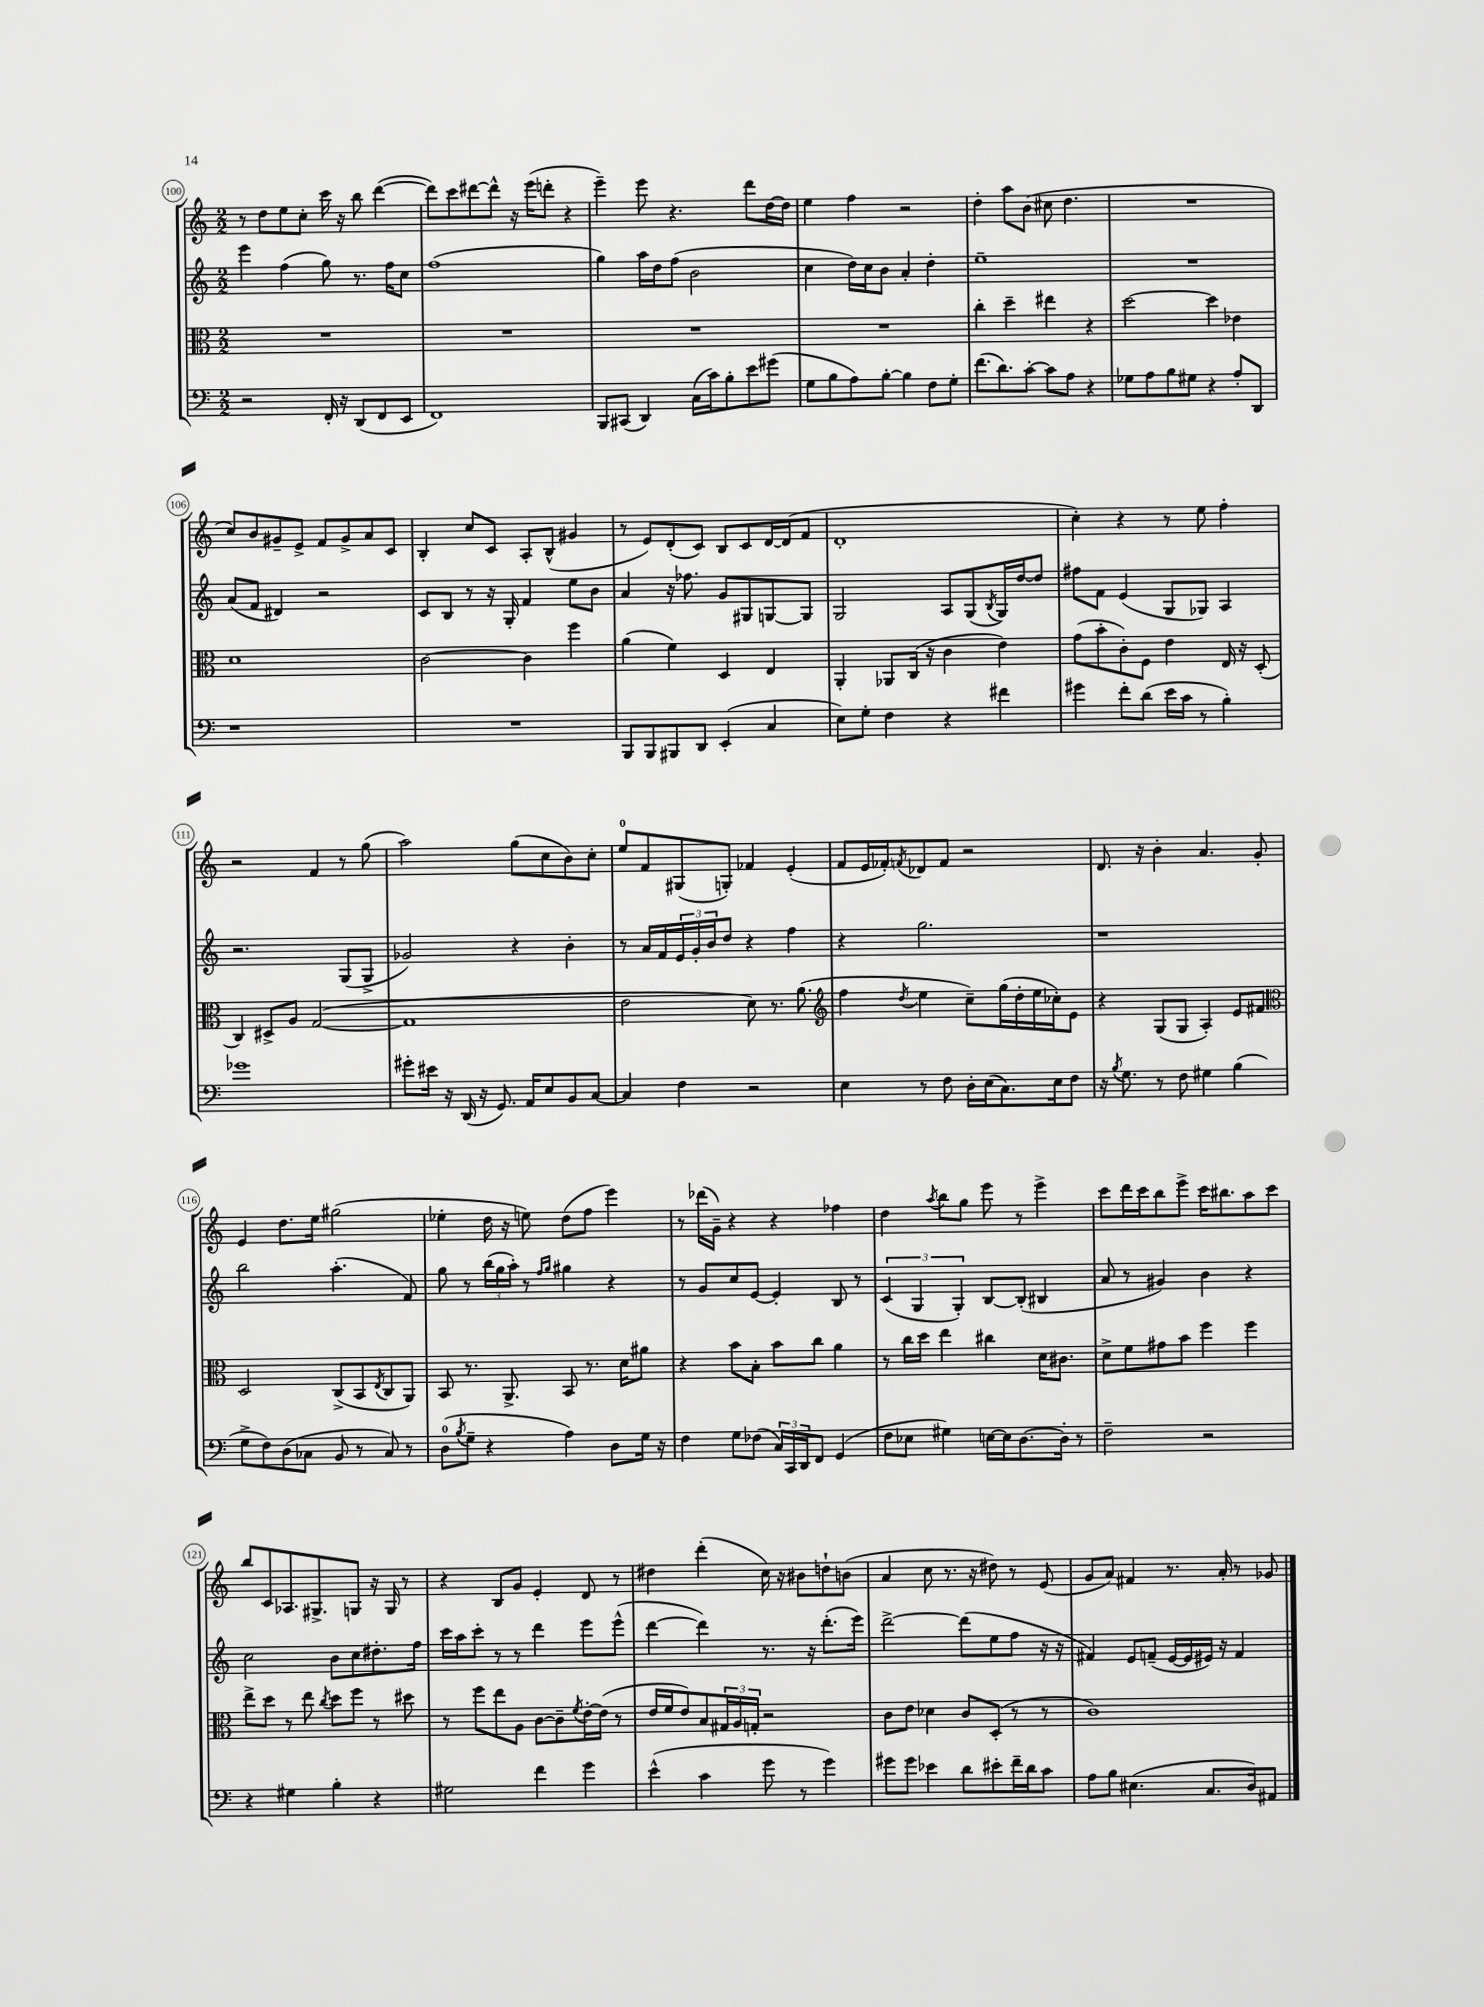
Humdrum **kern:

**kern	**kern	**kern	**kern
*part4	*part3	*part2	*part1
*staff4	*staff3	*staff2	*staff1
*clefF4	*clefC3	*clefG2	*clefG2
*k[]	*k[]	*k[]	*k[]
*M2/2	*M2/2	*M2/2	*M2/2
=100	=100	=100	=100
2r	1r	4eee\	8r
.	.	.	8dd\L
.	.	(4ff\	8ee\
.	.	.	8cc'\J
16FF'/	.	8gg\)	16ccc\
16r	.	.	16r
(8DD/L	.	8.r	8bb\
8FF/	.	.	([4ddd\
.	.	16ff\KL	.
8EE/J	.	8cc\J	.
=101	=101	=101	=101
1FF)	1r	(1ff	8ddd\L])
.	.	.	8ccc\
.	.	.	[8ddd#X\
.	.	.	8ddd#^^\J]
.	.	.	16r
.	.	.	(16eee\KL
.	.	.	8dddn'\J
.	.	.	4r
=102	=102	=102	=102
8BBB/L	1r	4gg\)	4eee~\)
(8CC#X/J	.	.	.
4DD/)	.	16aa\LL	8eee\
.	.	16dd\J	.
.	.	(8ff\J	4.r
(16C\LL	.	2b\	.
16c\J)	.	.	.
8B'\	.	.	.
8e\	.	.	8ddd\L
(8g#X\J	.	.	[16dd\L
.	.	.	16dd\JJ]
=103	=103	=103	=103
8G\L	1r	4cc\	4ee\
8B\	.	.	.
8A\)	.	16dd\LL)	4ff\
.	.	16cc\J	.
[8B'\J	.	8b\J	.
4B\]	.	4a'/	2r
8F\L	.	4dd'\	.
8G'\J	.	.	.
=104	=104	=104	=104
(8.f\L	4cc'\	1ee~	4dd'\
8.d\)	.	.	.
.	4dd~\	.	8aa\L
[8c'\J	.	.	(8b\J
8c\L]	4ee#X\	.	8cc#X\
8A\J	.	.	4.dd\
4r	4r	.	.
=105	=105	=105	=105
8G-X\L	[2dd\	1r	1r
8A\	.	.	.
8B\	.	.	.
8G#X\J	.	.	.
4r	4dd\]	.	.
8A'/L	4e-X\	.	.
8DD/J	.	.	.
!!LO:LB:g=z
=106	=106	=106	=106
1r	1d	(8a/L	8cc/L)
.	.	8f/J	8b/
.	.	4d#X/)	8g#X~/
.	.	.	8e^/J
.	.	2r	8f/L
.	.	.	8g#^/
.	.	.	8a/
.	.	.	8c/J
=107	=107	=107	=107
1r	[2c\	8c/L	4B'/
.	.	8B/J	.
.	.	8r	8cc/L
.	.	16r	8c/J
.	.	16G'/	.
.	4c\]	4f/	8A'/L
.	.	.	(8B^^/J
.	4ff\	8ee\L	4g#X/
.	.	8b\J	.
=108	=108	=108	=108
8BBB/L	(4a\	4a/	8r
8BBB/	.	.	8e/L)
8BBB#X/	4f\)	16r	(8d'/
.	.	8.ff-X\	.
8DD/J	.	.	8c/J)
(4EE'/	4D/	8g/L	8B/L
.	.	8G#X/	8c/
4C/	4E/	[8Gn/	[16d/L
.	.	.	(16d/J]
.	.	8G/J]	8f/J
=109	=109	=109	=109
8E\L)	4AA'/	2G/	1d'
8G'\J	.	.	.
4F\	8AA-X/L	.	.
.	(16C/Jk	.	.
.	16r	.	.
4r	4c\	8A/L	.
.	.	(8G/	.
.	.	8qB/	.
4f#X\	4e\)	16G/L)	.
.	.	[16dd/J	.
.	.	8dd/J]	.
=110	=110	=110	=110
4g#X\	(8g\L	8ff#X\L	4cc'\)
.	8b'\	8f\J	.
8f'\L	8c'\)	(4e/	4r
(8d\J	8F\J	.	.
16e\LL	4e\	8G/L	8r
16c\JJ	.	.	.
8r	.	8G-X/J)	8ee\
4B'\)	16E/	4A/	4ff'\
.	16r	.	.
.	(8D'/	.	.
!!LO:LB:g=z
=111	=111	=111	=111
1g-X	4C/)	2.r	2r
.	8D#X^/L	.	.
.	8A/J	.	.
.	([2G/	.	4f/
.	.	(8G/L	8r
.	.	8G^/J	(8gg\
=112	=112	=112	=112
8g#X'\L	1G]	2g-X/)	2aa\)
16e#X\Jk	.	.	.
16r	.	.	.
(16DD/	.	.	.
16r	.	.	.
8.GG/)	.	.	.
.	.	4r	(8gg\L
16AA/KL	.	.	.
8E/	.	.	8cc\
8BB/	.	4b'\	8b\)
[8C/J	.	.	8cc'\J
=113	=113	=113	=113
4C/]	2e\	8r	8ee/L
.	.	16a/LL	8f/
.	.	16f/	.
4F\	.	24e/	(8G#X/
.	.	24g'/	.
.	.	24b/J	.
.	.	8dd/J	8Gn'/J)
2r	8d\)	4r	4f-X/
.	8.r	.	.
.	.	4ff\	(4e'/
.	(8.a\	.	.
=114	=114	=114	=114
*	*clefG2	*	*
4E\	4ff\	4r	8f/L
.	.	.	16e/L
.	.	.	16f-X'/J)
.	8qdd/	.	8qfn/
8r	4ee\	2.gg\	8d-X/
8F\	.	.	8f/J
16D'\LL	8cc~\L)	.	2r
(16E\J	.	.	.
8.C\)	(16gg\L	.	.
.	16dd'\	.	.
.	16ee\	.	.
16E\k	16cc-X'\J)	.	.
8F\J	8e\J	.	.
=115	=115	=115	=115
16r	4r	1r	8.d/
8qB/	.	.	.
8.G\	.	.	.
.	.	.	16r
8r	(8G/L	.	4b'\
8F\	8G/J	.	.
4G#X\	4A'/)	.	4.a/
(4B\	8e/L	.	.
.	8f#X/J	.	8g'/
!!LO:LB:g=z
=116	=116	=116	=116
*	*clefC3	*	*
8G^\L	2D/	2bb\	4e/
8F\)	.	.	.
(8D\	.	.	8.dd\L
8C-X\J	.	.	.
.	.	.	16ee\Jk
8BB/	(8C^/L	(4.aa'\	(2gg#X\
8r	8BB/	.	.
.	8qE/	.	.
8C-/)	8C/	.	.
8r	8AA/J)	8f/)	.
=117	=117	=117	=117
(8D\L	8BB/	8gg\	4ee-X'\
8qB/	.	.	.
8G~\J	8.r	8r	.
4r	.	(24bb\LL	16dd\
.	.	24gg\	.
.	8.AA^/	.	16r
.	.	24aa'\JJ)	.
.	.	8r	8een\)
.	.	16qqff/LL	.
.	.	16qqgg/JJ	.
4A\)	8BB/	4gg#X\	(8dd\L
.	8.r	.	8ff\J
8D\L	.	4r	4eee\)
.	16d\KL	.	.
16G\Jk	8a#X\J	.	.
16r	.	.	.
=118	=118	=118	=118
4F\	4r	8r	8r
.	.	8g/L	(16ddd-X\LL
.	.	.	16g~\JJ)
8G\L	8b\L	8cc/	4r
(8F-X\J	8B'\J	[8e/J	.
24C/LL)	8b\L	4e'/]	4r
24CC/	.	.	.
24DD/J	.	.	.
8FF/J	8cc\J	.	.
(4GG/	4a\	8B/	4ff-X\
.	.	8r	.
=119	=119	=119	=119
8F\L	8r	(6c/	4dd\
8E-X\J	16cc\LL	.	.
.	.	6G/	.
.	16dd\JJ	.	.
.	.	.	8qaa/
4G#X\)	4ee\	.	8bb\L
.	.	6G'/)	.
.	.	.	8gg\J
[16En\LL	4cc#X\	[8B/L	8eee\
16E\J]	.	.	.
[8.D\	.	(8B'/J]	8r
.	16d\KL	4B#X/	4eee^\
16D'\Jk]	8.c#X\J	.	.
8r	.	.	.
=120	=120	=120	=120
2F~\	8d^\L	8a/	8ccc\L
.	8f\	8r	16ddd\L
.	.	.	16ccc\J
.	8g#X\	4g#X/)	8bb\
.	8b\J	.	8eee^\J
2r	4ff\	4b\	16ccc\KL
.	.	.	8.bb#X\
.	4ff\	4r	8aa\
.	.	.	8ccc\J
!!LO:LB:g=z
=121	=121	=121	=121
4r	8ee^\L	2cc\	8bb/L
.	8dd\J	.	8c/
4G#X\	8r	.	8.A-X/
.	8ee\	.	.
.	.	.	8.G#X^/
.	8qcc/	.	.
4B'\	8dd\L	8b\L	.
.	8ff\J	8cc\	8Gn/J
4r	8r	8.dd#X'\	16r
.	.	.	16G/
.	8dd#X\	.	8r
.	.	16ff\Jk	.
=122	=122	=122	=122
2G#X\	8r	16ccc\LL	4r
.	.	16aa\J	.
.	8ff\L	8ccc'\J	.
.	8ee\	8r	8B/L
.	8A\J	8r	8g/J
4f\	[8c\L	4ddd\	4e'/
.	8c~\]	.	.
.	8qf/	.	.
4g\	[16e'\L	8eee\L	8d/
.	(16e\JJ]	.	.
.	8r	(8eee^^\J	8r
=123	=123	=123	=123
(4e^^\	16e/LL	[4ddd\	4dd#X\
.	16f/J	.	.
.	8e/)	.	.
4c\	8B/	4ddd\])	(4ddd'\
.	24G#X/L	.	.
.	24A/	.	.
.	24Gn'/JJ	.	.
8g\	2r	8.r	16cc\)
.	.	.	16r
8r	.	.	8b#X\L
.	.	16r	.
4g\)	.	(8.ddd'\L	8ddn`\
.	.	.	(8bn\J
.	.	16eee\Jk)	.
=124	=124	=124	=124
8g#X\L	8c\L	[2ddd^\	4a/
8g#\J	8e\J	.	.
4e-X\	4d-X\	.	8cc\
.	.	.	8.r
8d\L	8c/L	(8ddd\L]	.
.	.	.	16r
8e#X'\	(8D'/J	8ee\	8dd#X\)
16f~\L	8r	8ff\J	8r
16d\J	.	.	.
8c\J	8r	16r	(8e/
.	.	16r	.
=125	=125	=125	=125
8A\L	1c)	4f#X/)	8g/L
8B\J	.	.	8a/J)
(4.E#X\	.	8e/L	4f#X/
.	.	(8fn~/J	.
.	.	[16e/LL	8.r
.	.	16e/]	.
8.C/L	.	16e#X/JJ)	.
.	.	16r	16a'/
.	.	4f/	8r
16D/k)	.	.	.
8AA#X/J	.	.	8g-X/
==	==	==	==
*-	*-	*-	*-
